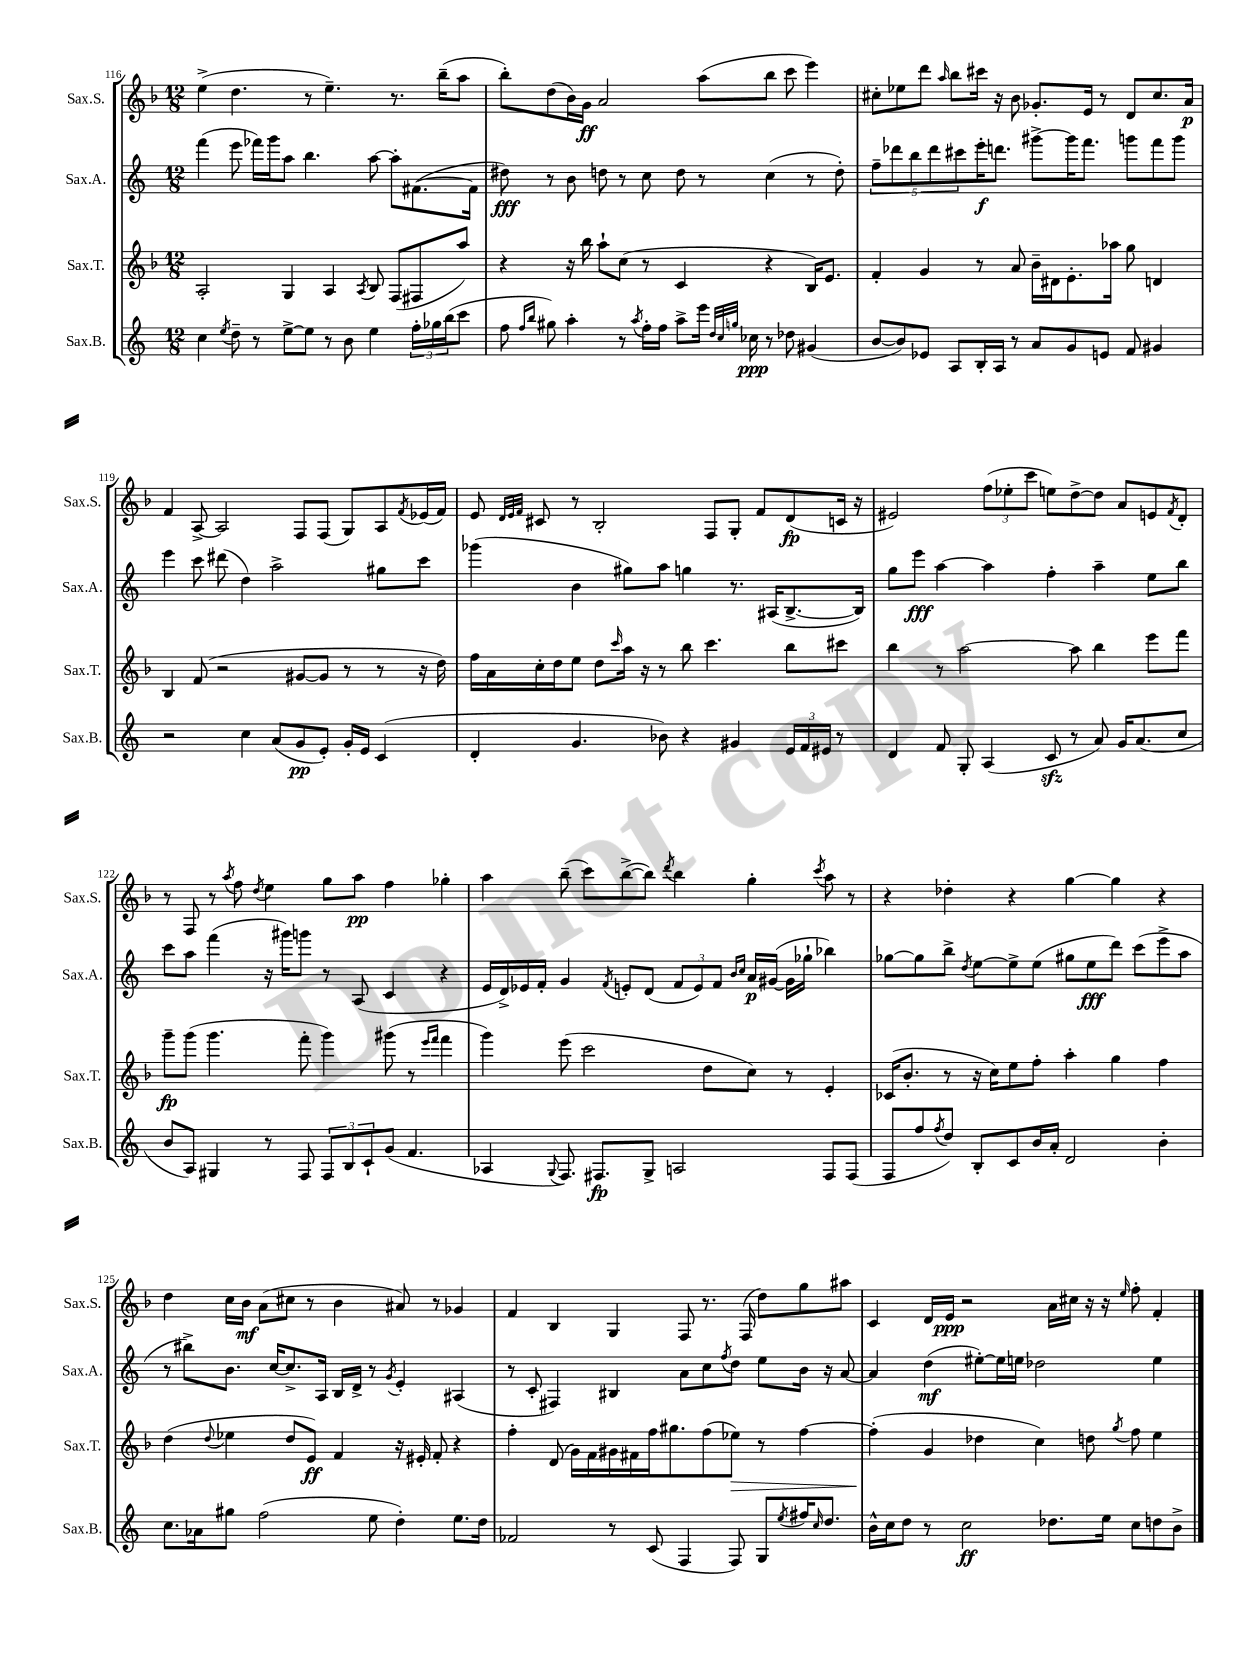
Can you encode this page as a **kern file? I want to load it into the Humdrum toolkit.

**kern	**kern	**kern	**kern
*staff4	*staff3	*staff2	*staff1
*clefG2	*clefG2	*clefG2	*clefG2
*k[]	*k[b-]	*k[]	*k[b-]
*M12/8	*M12/8	*M12/8	*M12/8
4cc\	2A'/	(4fff\	(4ee^\
8qee/	.	.	.
8dd~\	.	8eee\	4.dd\
8r	.	16fff-\LL)	.
.	.	16ggg\J	.
[8ee^\L	4G/	8aa\J	.
8ee\]J	.	4.bb\	8r
8r	4A/	.	4.ee~\)
8b\	.	.	.
.	8qA/	.	.
4ee\	8B-/	[8aa\	.
.	(8F/L	8aa'\]L	8.r
24ff'\LL	8F#/	([8.f#\	.
24gg-\	.	.	.
.	.	.	(16bb-~\LK
(24bb\J	.	.	.
8ccc\J	8aa/J)	.	8aa\J
.	.	16f#\]Jk	.
=	=	=	=
8ff\	4r	8dd#\)	8bb-'\L)
16qqff/LL	.	.	.
16qqbb/JJ	.	.	.
8gg#\)	.	8r	(8dd\
4aa'\	16r	8b\	16b-\L)
.	16bb-\	.	16g\JJ
.	8aa`\L	8dd\	2a/
8r	(8cc\J	8r	.
8qaa/	.	.	.
16ff'\LL	8r	8cc\	.
16ff\JJ	.	.	.
8aa^\L	4c/	8dd\	.
16eee\Jk	.	8r	(8aa\L
32qqdd/LLL	.	.	.
32qqcc/	.	.	.
32qqgg/JJJ	.	.	.
16cc-\	.	.	.
8r	4r	(4cc\	8bb-\J
8dd-\	.	.	8ccc\
(4g#/	16B-/LK)	8r	4eee\)
.	8.e/J	.	.
.	.	8dd'\)	.
=	=	=	=
[8b/L	4f'/	10ff~\L	8cc#'\L
.	.	10ddd-\	.
8b/])	.	.	8ee-\
.	.	10bb\	.
8e-/J	4g/	.	8ddd\J
.	.	10ddd-\	.
.	.	.	16qqaa/
8A/L	.	.	8bb-\L
.	.	10ccc#\	.
16B'/L	8r	16eee'\K	16ccc#\Jk
16A/JJ	.	8.ddd\J	16r
8r	8a/	.	8b-\
8a/L	16b-~\LL	[8ggg#^\L	8.g-'/L
.	16d#\J	.	.
8g/	8.e'\	16ggg#\]K	.
.	.	8.fff\J	16e/Jk
8e/J	.	.	8r
.	16aa-\Jk	.	.
8f/	8gg\	8ggg\L	8d/L
4g#/	4d/	8fff\	8.cc#/
.	.	8ggg\J	.
.	.	.	16a/Jk
=	=	=	=
2r	4B-/	4eee\	4f/
.	(8f/	8ccc\	[8A^/
.	2r	(8ddd#\	2A/]
4cc\	.	4dd\)	.
(8a/L	.	2aa^\	.
8g/	[8g#/L	.	8F/L
8e'/J)	8g#/]J	.	(8F/J
16g'/LL	8r	.	8G/L)
16e/JJ	.	.	.
(4c/	8r	8gg#\L	8A/
.	.	.	8qf/
.	16r	8ccc\J	(16e-/L
.	16dd\)	.	16f/JJ)
=	=	=	=
4d'/	16ff\LL	(4ggg-\	8e/
.	16a\	.	.
.	.	.	32qqd/LLL
.	.	.	32qqe/
.	.	.	32qqf/JJJ
.	16cc'\	.	8c#/
.	16dd\J	.	.
4.g/	8ee\J	4b\	8r
.	8dd\L	.	2B-'/
.	16qqccc/	.	.
.	16aa\Jk	8gg#\L)	.
.	16r	.	.
8b-\)	8r	8aa\J	.
4r	8bb-\	4gg\	.
.	4.ccc\	.	8F/L
4g#/	.	8.r	8G'/J
.	.	.	8f/L
.	.	(16A#/LK	.
24e/LL	8bb-\L	[8.B^/	(8d/
24f/	.	.	.
24e#/JJ	.	.	.
8r	8ccc#\J	.	16c/Jk
.	.	16B/]Jk)	16r
=	=	=	=
4d/	4bb-\	8gg\L	2e#/)
.	.	8eee\J	.
8f/	8r	[4aa\	.
8G'/	[2aa\	.	.
(4A/	.	4aa\]	(12ff\L
.	.	.	12ee-'\
.	.	.	12ccc\J
8c/	.	4ff'\	8ee\L)
8r	8aa\]	.	[8dd^\
8a/)	4bb-\	4aa~\	8dd\]J
16g/LK	.	.	8a/L
(8.a/	.	.	.
.	8eee\L	8ee\L	8e/
.	.	.	8qf/
8cc/J	8fff\J	8bb\J	8d'/J
=	=	=	=
8b/L	8ggg~\L	8ccc\L	8r
8A/J)	(8ggg\J	8aa\J	8F/
4G#/	4.ggg\	(4fff\	8r
.	.	.	8qaa/
.	.	.	8ff\
.	.	.	8qdd/
8r	.	16r	4ee\
.	.	16ggg#\LK)	.
8F/	8fff'\	8ggg\J	.
12F/L	4ggg\)	8r	8gg\L
12B/	.	.	.
.	.	(8A/	8aa\J
12c`/	.	.	.
(8g/J	(8ggg#\	4c/	4ff\
4.f/	8r	.	.
.	16qqeee/LL	.	.
.	16qqfff/JJ	.	.
.	4fff\	4r	4gg-'\
=	=	=	=
4A-/	4ggg\)	16e/LL	4aa\
.	.	16d^/)	.
.	.	16e-/	.
.	.	16f'/JJ	.
8qqG/	.	.	.
8.F/)	(8eee\	4g/	(8bb-~\
.	2ccc\	.	8ccc\L)
8.F#/L	.	.	.
.	.	8qf/	.
.	.	8e'/L	([8bb-^\
8G^/J	.	(8d/J	8bb-\]J)
.	.	.	8qddd/
2A/	.	12f/L	4bb-\
.	.	12e/)	.
.	8dd\L	.	.
.	.	12f/J	.
.	.	16qqb/LL	.
.	.	16qqcc/JJ	.
.	8cc\J)	16a/LL	4gg'\
.	.	([16g#/JJ	.
.	8r	16g#\]LL	.
.	.	16gg-`\JJ	.
.	.	.	8qccc/
8F#/L	4e'/	4bb-\)	8aa\
(8F#/J	.	.	8r
=	=	=	=
8F/L	(16c-/LK	[8gg-\L	4r
.	8.b-'/J	.	.
8ff/	.	8gg-\]	.
8qff/	.	.	.
8dd/J)	8r	8bb^\J	4dd-'\
.	.	8qdd/	.
8B'/L	16r	[8ee\L	.
.	16cc\LK)	.	.
8c/	8ee\	8ee^\]	4r
16b/L	8ff'\J	(8ee\J	.
16a'/JJ	.	.	.
2d/	4aa'\	8gg#\L	[4gg\
.	.	8ee\	.
.	4gg\	8ddd\J)	4gg\]
.	.	(8ccc\L	.
4b'\	4ff\	8eee^\	4r
.	.	8aa\J	.
=	=	=	=
8.cc\L	(4dd\	8r	4dd\
.	.	8bb#^\L)	.
16a-\k	.	.	.
.	8qqdd/	.	.
8gg#\J	4ee-\	8.b\J	16cc\LL
.	.	.	16b-\JJ
(2ff\	.	.	(8a\L
.	.	[16cc/LK	.
.	8dd/L	8.cc^/]	8cc#\J
.	8e/J)	.	8r
.	.	16A/Jk	.
.	4f/	16B/LL	4b-\
.	.	16d^/JJ	.
8ee\	.	8r	.
.	.	8qg/	.
4dd'\)	16r	4e'/	8a#/)
.	16e#'/	.	.
.	8f'/	.	8r
8.ee\L	4r	(4A#/	4g-/
16dd\Jk	.	.	.
=	=	=	=
2f-/	4ff'\	8r	4f/
.	.	8c'/	.
.	(8d/	4F#/)	4B-/
.	16g\LL)	.	.
.	16f\	.	.
8r	16g#\	4B#/	4G/
.	16f#\	.	.
(8c/	16ff\J	.	.
.	8.gg#\	.	.
4F/	.	8a\L	8F/
.	(8ff\	8cc\	8.r
.	.	8qff/	.
8F/)	8ee-\J)	8dd\J	.
.	.	.	(16F/
8G/L	8r	8ee\L	8dd\L)
8qee/	.	.	.
16ff#/K	[4ff\	16b\Jk	8gg\
16qqcc/	.	.	.
8.dd/J	.	16r	.
.	.	[8a/	8aa#\J
=	=	=	=
16b^^\LL	(4ff'\]	4a/]	4c/
16cc\J	.	.	.
8dd\J	.	.	.
8r	4g/	(4dd\	16d/LL
.	.	.	16e/JJ
2cc\	.	.	2r
.	4dd-\	[8ee#'\L)	.
.	.	16ee#\]L	.
.	.	16ee\JJ	.
.	4cc\)	2dd-\	.
8.dd-\L	.	.	16a\LL
.	.	.	16cc#\JJ
.	8dd\	.	16r
16ee\Jk	.	.	16r
.	8qgg/	.	16qqee/
8cc\L	8ff\	.	8ff'\
8dd\	4ee\	4ee\	4f'/
8b^\J	.	.	.
==	==	==	==
*-	*-	*-	*-
